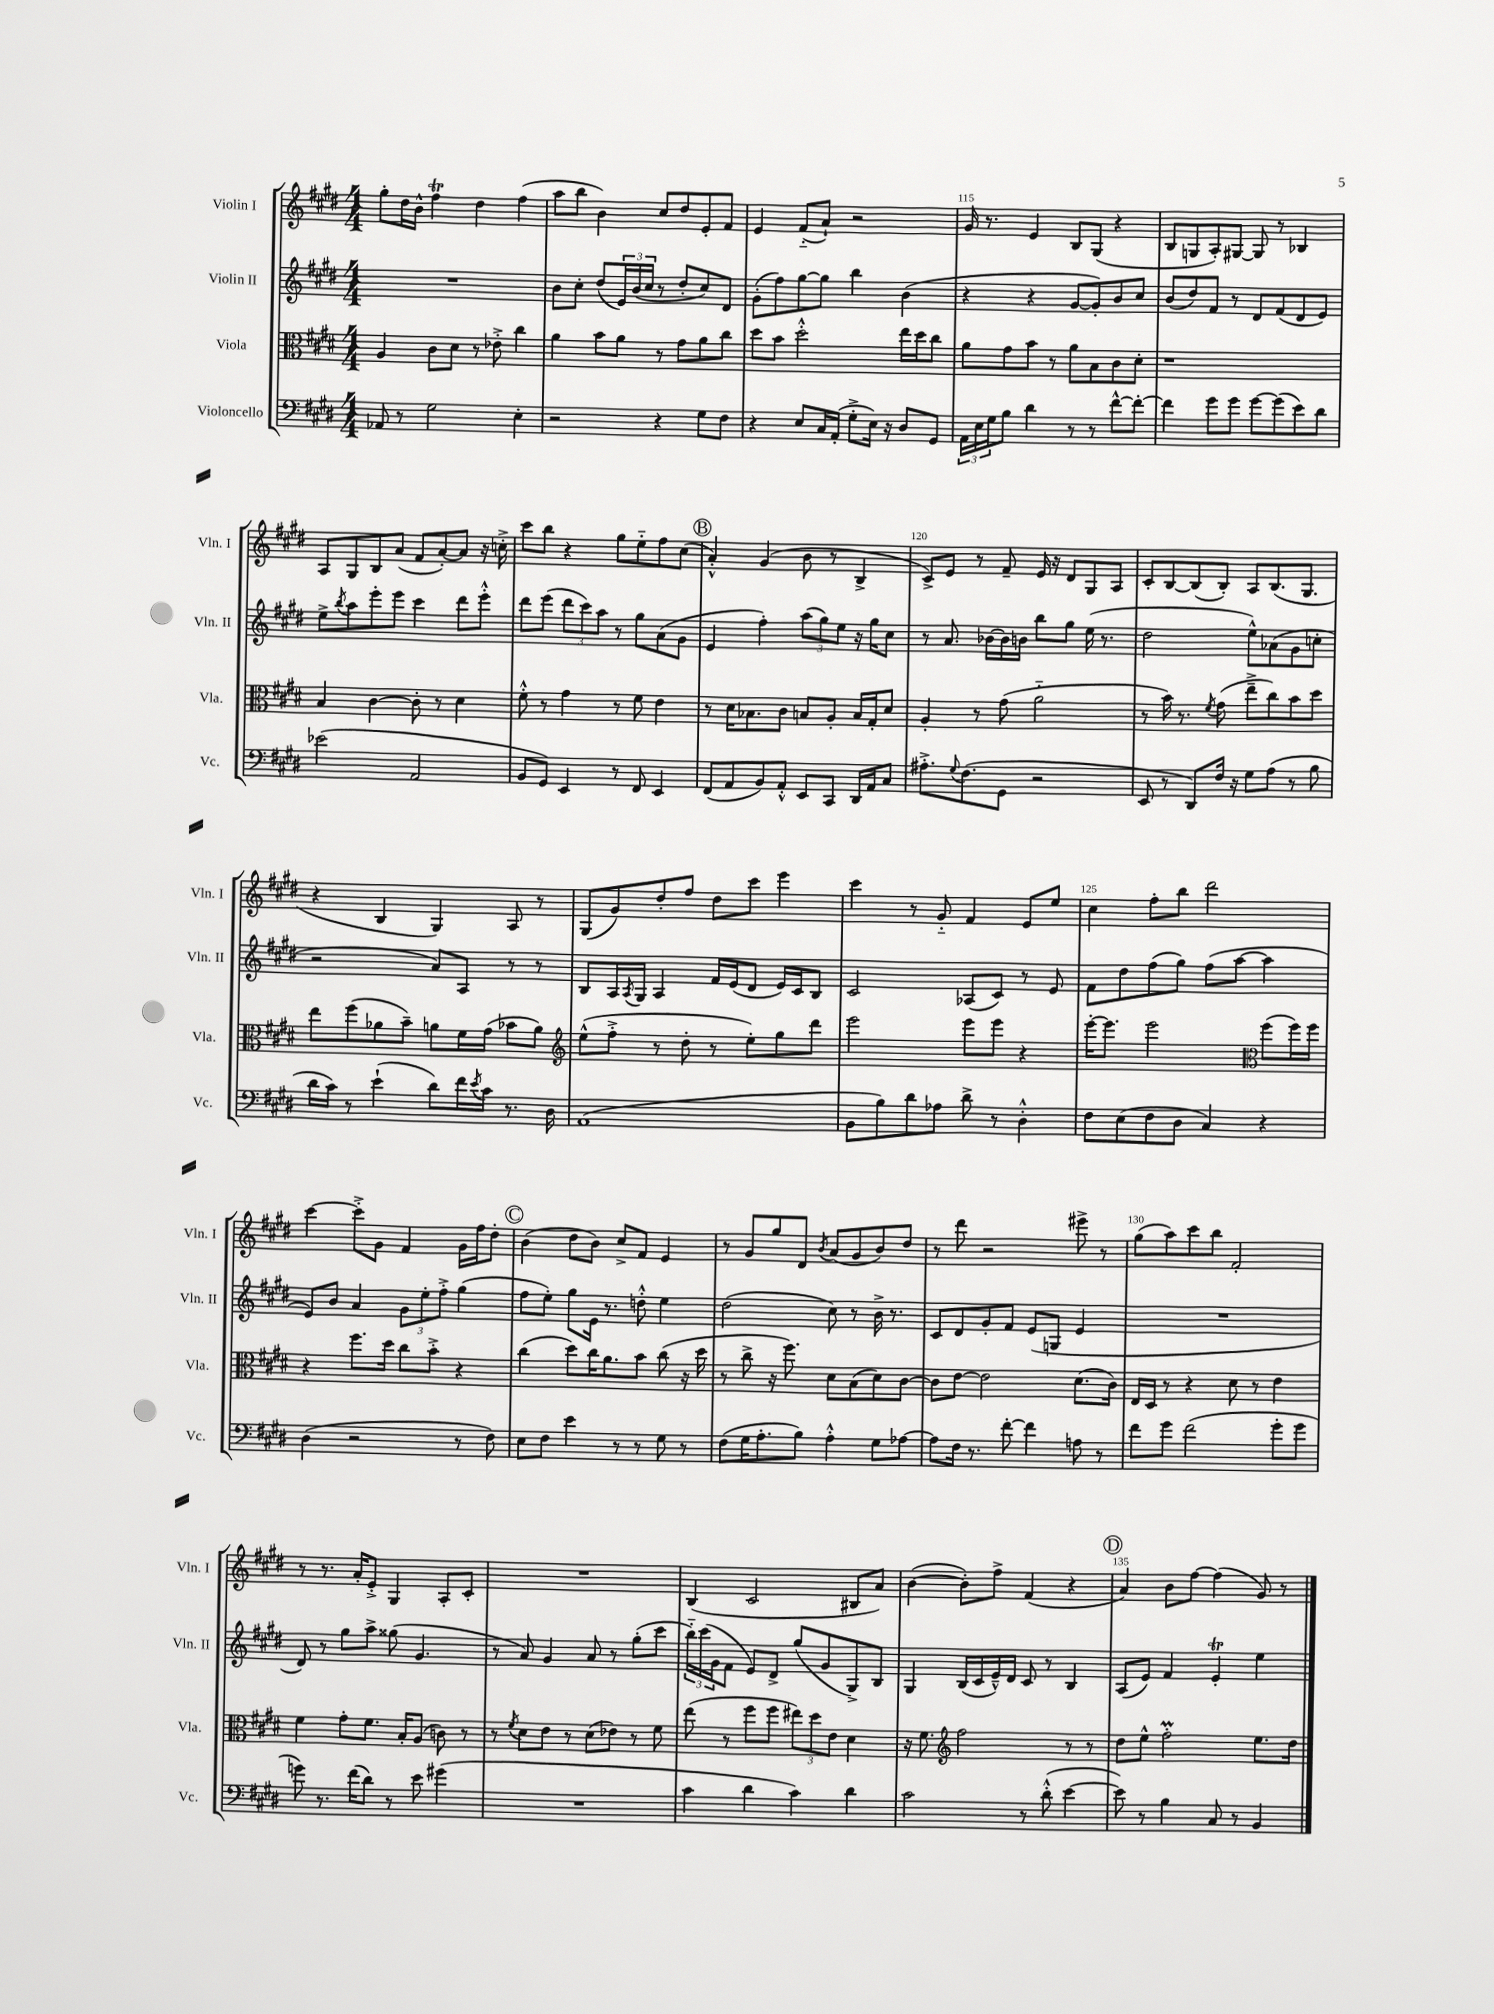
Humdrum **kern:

**kern	**kern	**kern	**kern
*staff4	*staff3	*staff2	*staff1
*clefF4	*clefC3	*clefG2	*clefG2
*k[f#c#g#d#]	*k[f#c#g#d#]	*k[f#c#g#d#]	*k[f#c#g#d#]
*M4/4	*M4/4	*M4/4	*M4/4
8AA-/	4A/	1r	8gg#'\L
8r	.	.	16dd#\L
.	.	.	16b^^\JJ
2G#\	8c#\L	.	4ff#\
.	8d#\J	.	.
.	8r	.	4dd#\
.	8e-'^\	.	.
4E'\	4cc#\	.	(4ff#\
=	=	=	=
2r	4a\	8b\L	8aa\L
.	.	8cc#'\J	8bb\J
.	8b\L	(8dd#/L	4b\)
.	8a\J	24e/L)	.
.	.	(24b/	.
.	.	24cc#/JJ	.
4r	8r	8r	8cc#/L
.	8g#\L	8dd#'/L	8dd#/
8G#\L	8a\	8cc#/)	8e'/
8F#\J	8cc#\J	8d#/J	8f#/J
=	=	=	=
4r	8dd#\L	(8g#'\L	4e/
.	8b\J	8ff#\)	.
8E/L	2dd#'^^\	[8gg#\	(8f#'~/L
16C#/L	.	8gg#\]J	8a`/J)
(16AA'/JJ	.	.	.
8G#'^\L	.	4bb\	2r
16E\Jk)	.	.	.
16r	.	.	.
8D#/L	16ee\LL	(4b\	.
.	16dd#\J	.	.
8GG#/J	8cc#\J	.	.
=	=	=	=
24AA\LL	8a\L	4r	16g#/
24E\	.	.	.
.	.	.	8.r
24G#\J	.	.	.
8B\J	8g#\	.	.
4d#\	8b\J	4r	4e/
.	8r	.	.
8r	8a\L	[8g#/L	8B/L
8r	8B\	8g#'/])	(8G#/J
[8f#^^\L	8c#\	8b/	4r
8f#'\_J	8d#'\J	8cc#/J	.
=	=	=	=
4f#\]	1r	(8b/L	8B/L
.	.	8dd#/)	8G/
8g#\L	.	8f#/J	8A'/)
8g#\J	.	8r	[8G#/J
[8g#\L	.	8d#/L	8G#/]
(8g#\]	.	(8f#/	8r
8e\)	.	8d#/	4B-/
8d#\J	.	8e/J)	.
=	=	=	=
(2e-\	4B/	8ee^\L	8A/L
.	.	8qbb/	.
.	.	8aa\	8G#/
.	[4c#\	8eee'\	8B/
.	.	8eee\J	(8a/J
2AA/	8c#'\]	4ccc#\	8f#/L
.	8r	.	[8a'/)
.	4d#\	8ddd#\L	8a/]J
.	.	8eee'^^\J	16r
.	.	.	16cc'^\
=	=	=	=
8BB/L	8f#'^^\	8ddd#\L	8ccc#\L
8GG#/J)	8r	(8eee\J	8bb\J
4EE/	4g#\	12ddd#\L	4r
.	.	12ccc#\)	.
.	.	12aa\J	.
8r	8r	8r	8gg#\L
8FF#/	8f#\	8gg#\L	8ee'~\
4EE/	4e\	(8a\	8ff#\
.	.	8g#\J	(8cc#\J
=	=	=	=
(8FF#/L	8r	4e/	4a'^^/)
8AA/	16d#\LK	.	.
.	8.B-\	.	.
8BB/)	.	4ff#'\)	(4g#/
8AA'^^/J	8c#\J	.	.
8EE/L	8B/L	(12aa\L	8b\
.	.	12gg#\)	.
8CC#/J	8A'/J	.	8r
.	.	12ee\J	.
16DD#/LL	16B/LL	16r	4B^/
16AA/J	16G#'/J	16gg#\LK	.
8C#/J	8d#/J	8cc#\J	.
=	=	=	=
8.A#'^\L	4A'/	8r	8c#^/L)
.	.	8.a/	8e/J
8qqG#/	.	.	.
(8.F#\	.	.	.
.	8r	.	8r
.	.	[16b-\LL	.
8GG#\J	(8g#\	16b-\]	8f#~/
.	.	16b\JJ	.
2r	2a'~\	8bb\L	16e/
.	.	.	16r
.	.	8gg#\J	8d#/L
.	.	(16ee\	8G#/
.	.	8.r	.
.	.	.	8A/J
=	=	=	=
8EE/	8r	2dd#\	8c#'/L
8r	16b\)	.	[8B/
.	8.r	.	.
8DD#/L)	.	.	(8B/]
.	8qf#/	.	.
16F#/Jk	(8g#\	.	8B'/J)
16r	.	.	.
8G#\L	8ee~^\L	8ee^^\L)	8A/L
(8A\J	8cc#\)	(8a-\	(8.B/
8r	8b\	8g#\	.
.	.	.	8.G#/J
8B\	8dd#\J	8cc'\J	.
=	=	=	=
16d#\LL	8ee\L	2r	4r
16c#\JJ)	.	.	.
8r	(8ff#\	.	.
(4e`\	8a-\	.	4B/
.	8b~\J)	.	.
8d#\L)	8a\L	8a/L)	4G#/)
16f#\L	16f#\L	8A/J	.
8qe/	.	.	.
16c#\JJ	(16g#\JJ	.	.
8.r	8b-\L	8r	8A/
.	8a\J)	8r	8r
16D#\	.	.	.
=	=	=	=
*	*clefG2	*	*
(1AA	(8ee^^\L	8B/L	(8G#/L
.	8ff#'^\J	16A/L	8g#/)
.	.	8qA/	.
.	.	16G#/JJ	.
.	8r	4A/	8dd#'/
.	8dd#'\	.	8ff#/J
.	8r	16f#/LL	8dd#\L
.	.	(16e/J	.
.	8ee'\L)	8d#/J	8ccc#\J
.	8gg#\	16e/LL)	4eee\
.	.	16c#/J	.
.	8ddd#\J	8B/J	.
=	=	=	=
8BB\L	2eee\	2c#/	4ccc#\
8B\)	.	.	.
8d#\	.	.	8r
8A-\J	.	.	8g#'~/
8d#^\	8eee\L	(8A-/L	4f#/
8r	8eee\J	8c#/J)	.
4D#'^^\	4r	8r	8e/L
.	.	8e/	8ee/J
=	=	=	=
8F#\L	[16eee'\LK	8f#\L	4cc#\
.	8.eee\]J	.	.
(8E\	.	8dd#\	.
8F#\	2eee\	(8ff#\	8ff#'\L
8D#\J	.	8gg#\J)	8bb\J
4C#/)	.	(8ff#\L	2ddd#\
.	.	[8aa\J	.
*	*clefC3	*	*
4r	(8ff#\L	4aa\]	.
.	16ff#\L)	.	.
.	16ff#\JJ	.	.
=	=	=	=
(4D#\	4r	8e/L)	[4ccc#\
.	.	8b/J	.
2r	8.ff#\L	4a/	8ccc#'^\]L
.	.	.	8g#\J
.	16dd#\Jk	.	.
.	8cc#\L	12g#\L	4f#/
.	.	12ee'\	.
.	8b'^\J	.	.
.	.	12ff#'^\J	.
8r	4r	(4gg#\	16g#\LL
.	.	.	16ff#\J
8F#\)	.	.	8dd#'\J
=	=	=	=
8E\L	(4cc#\	8ff#\L	(4b\
8F#\J	.	8ee'\J)	.
4e\	8dd#\L)	8gg#\L	8dd#\L
.	16cc#\K	16e\Jk	8b\J)
.	8.a\	8.r	.
8r	.	.	8cc#^/L
8r	8b\J	8dd'^^\	8f#/J
8G#\	(8cc#\	4ee\	4e/
8r	16r	.	.
.	16dd#\	.	.
=	=	=	=
(8F#\L	8r	(2dd#\	8r
16G#\K	8cc#^\	.	8g#/L
8.A'\	.	.	.
.	16r	.	8gg#/
.	8.ff#\)	.	.
8B\J)	.	.	8d#/J
.	.	.	8qb/
4A'^^\	8d#\L	8cc#\)	(8a/L
.	(8B\	8r	8g#/
8G#\L	8d#\)	16b^\	8b/)
.	.	8.r	.
[8A-\J	[8c#\J	.	8dd#/J
=	=	=	=
8A-\]L	8c#\]L	8c#/L	8r
16F#\Jk	[8e\J	8d#/	8ddd#\
8.r	.	.	.
.	2e\]	8g#'/	2r
[8f#'\	.	8f#/J	.
4f#\]	.	(8e/L	.
.	.	8G/J	.
8A\	(8.d#\L	4e/	8eee#^\
8r	.	.	8r
.	16c#\Jk)	.	.
=	=	=	=
8f#\L	16E/LL	1r	(8gg#\L
.	16D#/JJ	.	.
8g#\J	8r	.	8aa\)
(2f#\	4r	.	8ccc#\
.	.	.	8bb\J
.	8d#\	.	2f#'/
.	8r	.	.
8g#'\L	4e\	.	.
8g#\J	.	.	.
=	=	=	=
8g\)	4f#\	8d#/)	8r
8.r	.	8r	8.r
.	8g#'\L	8gg#\L	.
(16f#\LK	.	.	16a'/LK
8d#\J)	8.f#\J	8aa^\J	8e'^/J
8r	.	(8gg##\	4G#/
.	16B'/LK	.	.
8e\	(8A/J	4.g#/	.
(4g#\	8c\)	.	8A'/L
.	8r	.	8c#'/J
=	=	=	=
1r	8r	8r	1r
.	8qf#/	.	.
.	8d#\L	8a/)	.
.	8e\J	4g#/	.
.	8r	.	.
.	(8d#\L	8a/	.
.	8e-\J)	8r	.
.	8r	(8gg#'\L	.
.	8f#\	8ccc#\J	.
=	=	=	=
4c#\	(8ee\	24bb'~\LL)	(4B/
.	.	(24ccc#\	.
.	.	24g#\J	.
.	8r	8f#\J	.
4d#\	8ff#\L	8e/L)	2c#/
.	8ff#\J	8d#^/J	.
4c#\)	12ee#\L)	(8gg#/L	.
.	12dd#\	.	.
.	.	8g#/	.
.	12e\J	.	.
4d#\	4d#\	8G#^/)	8B#/L
.	.	8B/J	8a/J)
=	=	=	=
2c#\	16r	4G#/	([4b\
.	8.f#\	.	.
*	*clefG2	*	*
.	2ff#\	(16B/LL	8b'\]L)
.	.	16c#/	.
.	.	16e~^^/)	8ff#^\J
.	.	16d#/JJ	.
8r	.	8c#/	(4f#/
(8d#'^^\	.	8r	.
[4e\	8r	4B/	4r
.	8r	.	.
=	=	=	=
8e\])	8dd#\L	(8A/L	4a/)
8r	8ee^^\J	8e/J)	.
4B\	2ff#'\	4f#/	8b\L
.	.	.	[8ff#\J
8C#/	.	4e'/	(4ff#\]
8r	.	.	.
4BB/	8.ee\L	4ee\	8g#/)
.	.	.	8r
.	16dd#\Jk	.	.
==	==	==	==
*-	*-	*-	*-
